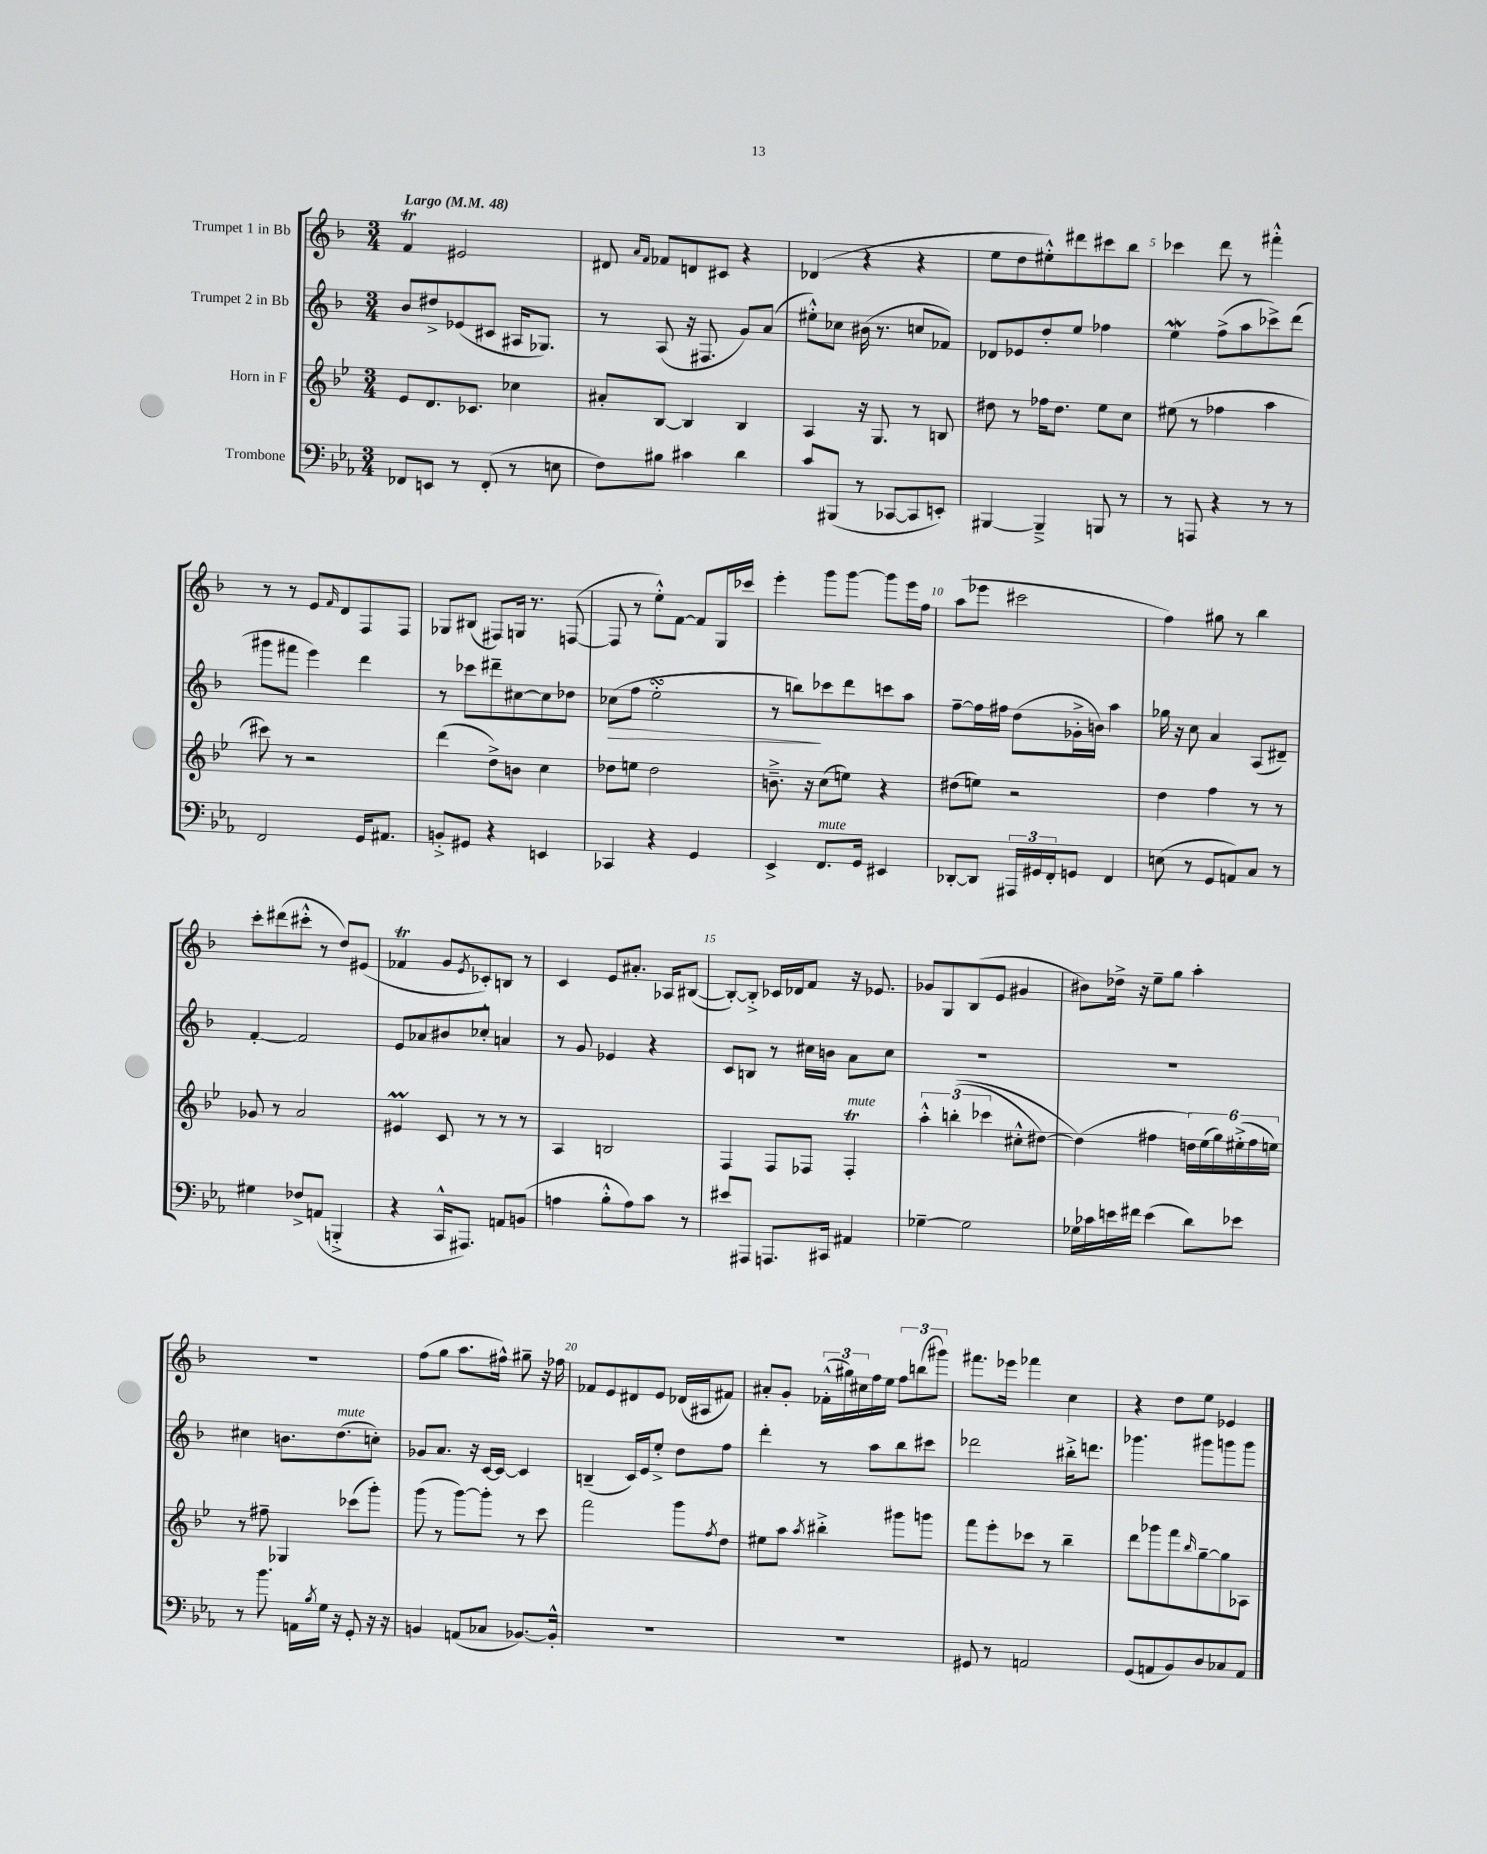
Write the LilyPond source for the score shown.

<<
\new StaffGroup <<
\new Staff = "s0" \with { instrumentName = "Trumpet 1 in Bb" } {
    \clef treble \key f \major \numericTimeSignature \time 3/4 \tempo "Largo" 4 = 48
    f'4\trill eis'2 |
    dis'8 \grace { a'16 f'16 } fes'8 d'8 cis'8 r4 |
    des'4( r4 r4 |
    e''8 d''8 eis''8-.-^) dis'''8 cis'''8 bes''8 |
    ces'''4 d'''8 r8 fis'''4-.-^ |
    r8 r8 e'8 \grace { f'16 } d'8 f8 f8 |
    ges8 bis8( fis8) g16 r8. f8~( |
    f8 r8 e''8-.-^) f'8~ f'8 g16 ces'''16 |
    e'''4-. g'''8 g'''8~ g'''8 e'''16 f''16 |
    a''8( ees'''8 cis'''2 |
    f''4) gis''8 r8 bes''4 |
    c'''8-. dis'''8( cis'''8-.-^ r8 d''8) eis'8( |
    fes'4\trill g'8 \acciaccatura { e'8 } ces'8-.) b8 r8 |
    c'4 e'8 ais'8.-. aes16 bis8~( |
    bis8~-.) bis8-.-> ces'16 des'16 f'8 r16 ees'8. |
    ges'8 g8 bes8( e'8 gis'4 |
    bis'8) des''16-> r16 e''8-- g''8 a''4-. |
    R2. |
    f''8( g''8 a''8. fis''16-^) gis''8-- r16 fes''16 |
    fes'8 e'8 dis'8 e'8 des'16( ais16 fis'8) |
    ais'8-. g'8-. \tuplet 3/2 { fes'16-.-^( gis''16) cis''16 } f''16 e''16 \tuplet 3/2 { f''8 b''8( gis'''8) } |
    fis'''8. ees'''16 fes'''4 c''4 |
    r4 d''8 e''8 ees'4 \bar "|." |
}
\new Staff = "s1" \with { instrumentName = "Trumpet 2 in Bb" } {
    \clef treble \key f \major \numericTimeSignature \time 3/4
    bes'8 dis''8-> ees'8( cis'8 ais16 ges8.) |
    r8 a8( r16 fis8. g'8) a'8( |
    eis''8-.-^) ces''8 bis'16( r8. c''8 fes'8) |
    des'8 ees'8 d''8-. e''8 fes''4 |
    e''4\mordent f''8->( a''8 ces'''8->) d'''8( |
    gis'''8 fis'''8 e'''4) d'''4 |
    r8 ces'''8 dis'''8-- cis''8~ cis''8 des''8 |
    ces''8\>( f''8 e''2-.\turn |
    r8 b''8\!) ces'''8 d'''8 c'''8 a''8 |
    f''8~-- f''16 fis''16 d''8( ges'16-.-> b'16) a''4 |
    ges''16 r16 c''8 a'4 a8( dis'8--) |
    f'4~-. f'2 |
    e'8 aes'8 bis'8 ces''8-.-^ a'4 |
    r8 g'8 ees'4 r4 |
    c'8 b8 r8 cis''16 b'16 a'8 cis''8 |
    R2. |
    R2. |
    cis''4 b'8. d''8.^\markup { \italic "mute" }( c''8-.) |
    ges'8 a'8. r16 c'16~ c'16~ c'4 |
    b4--( c'16) e'16 e''8-.-> d''8 f''8 |
    d'''4-. r8 a''8 bes''8 cis'''8 |
    des'''2 bis''16-.-> d'''8. |
    ges'''4. gis'''8 g'''8 g'''8 \bar "|." |
}
\new Staff = "s2" \with { instrumentName = "Horn in F" } {
    \clef treble \key bes \major \numericTimeSignature \time 3/4
    ees'8 d'8. ces'8. ces''4 |
    ais'8-. bes8~ bes4 bes4 |
    a4 r16 g8. r8 b8 |
    dis''8 r8 fes''16 dis''8. ees''8 c''8 |
    eis''8( r8 fes''4 a''4 |
    cis'''8) r8 r2 |
    d'''4( d''8->) b'8 c''4 |
    des''8 e''8 des''2 |
    b'8.---> r16 c''8( e''8) r4 |
    dis''8( e''8) r2 |
    d''4 f''4 r8 r8 |
    ges'8 r8 a'2 |
    eis'4\prall c'8 r8 r8 r8 |
    a4 b2 |
    f4 f8 fes8 fes4-.\trill^\markup { \italic "mute" } |
    \tuplet 3/2 { a''4-.-^ b''4-.(\( ces'''4 } cis''8-.-^ dis''8~) |
    dis''4(\) fis''4 \tuplet 6/4 { d''16) ees''16( g''16) eis''16-.->( fis''16 e''16) } |
    r8 fis''8-- ges4 ces'''8( g'''8-.) |
    g'''8( r8 g'''8~) g'''8-. r8 c'''8 |
    f'''2 g'''8 \acciaccatura { f''8 } d''8 |
    eis''8 a''8 \acciaccatura { a''8 } bis''4-.-> gis'''8 g'''8 |
    f'''8 ees'''8-. ces'''8 r8 bes''4-- |
    d'''8 ges'''8 f'''8 \grace { bes''16 } g''8~-- g''8 aes8 \bar "|." |
}
\new Staff = "s3" \with { instrumentName = "Trombone" } {
    \clef bass \key ees \major \numericTimeSignature \time 3/4
    fes,8 e,8 r8 fes,8-.( r8 e8 |
    f8) bis8 cis'4 d'4 |
    c'8 bis,,8( r8 ces,8~ ces,8 e,8-.) |
    bis,,4~ bis,,4---> b,,8 r8 |
    r8 a,,8 r4 r8 r8 |
    f,2 g,16 ais,8. |
    b,8-.-> gis,8 r4 e,4 |
    ces,4 r4 g,4 |
    ees,4-> f,8.^\markup { \italic "mute" } g,16 eis,4 |
    des,8~-. des,8 \tuplet 3/2 { ais,,16 gis,16 f,16-. } g,8 f,4 |
    e8( r8 g,8 a,8) c8 r8 |
    gis4 fes8-> a,8( b,,4-.-> |
    r4 c,16-^ ais,,8.) a,8 b,8( |
    a4 bes8-.-^ a8) c'8 r8 |
    eis'8 ais,,8 a,,8. cis,16 ais,4 |
    ges4~-- ges2 |
    ges16 ces'16 e'16 fis'16 e'4( d'8) ees'8 |
    r8 bes'8. a,16 \acciaccatura { bes8 } g16 r16 g,8-. r16 r16 |
    b,4 a,8( ces8 bes,8.~) bes,16-.-^ |
    R2. |
    R2. |
    gis,8 r8 a,2 |
    g,8( a,8 bes,8) d8 ces8 a,8 \bar "|." |
}
>>
>>
\layout { \context { \Score \override BarNumber.break-visibility = ##(#f #t #t) barNumberVisibility = #(every-nth-bar-number-visible 5) } }
